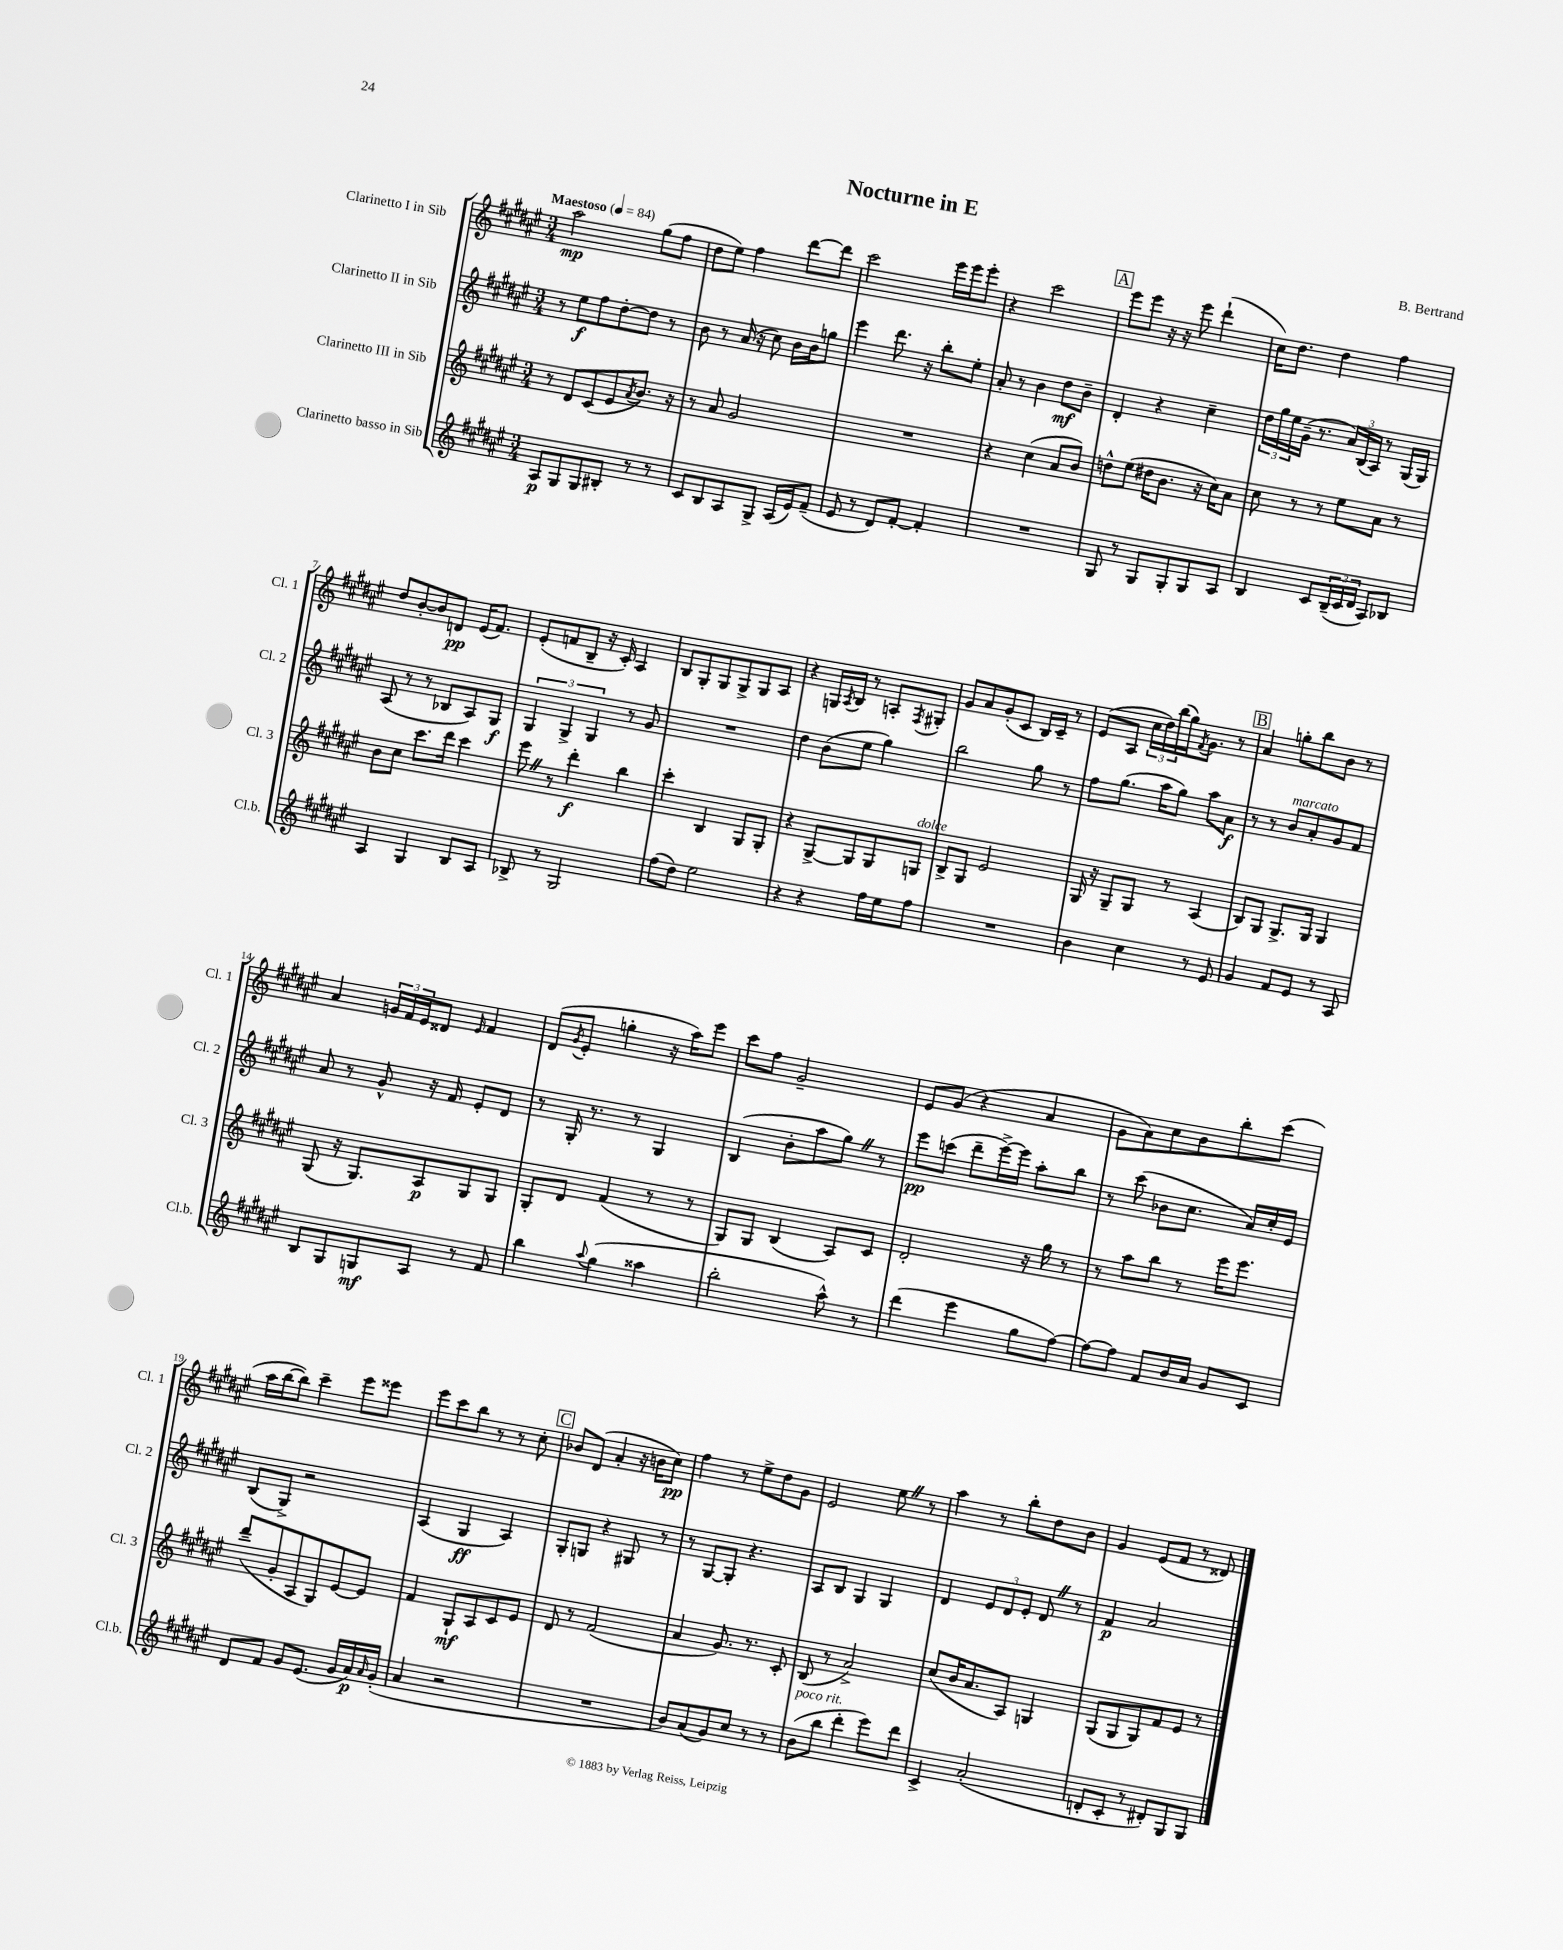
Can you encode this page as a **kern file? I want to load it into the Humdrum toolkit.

**kern	**dynam	**kern	**dynam	**kern	**dynam	**kern	**dynam
*part4	*part4	*part3	*part3	*part2	*part2	*part1	*part1
*staff4	*staff4	*staff3	*staff3	*staff2	*staff2	*staff1	*staff1
*I"Clarinetto basso in Sib	*	*I"Clarinetto III in Sib	*	*I"Clarinetto II in Sib	*	*I"Clarinetto I in Sib	*
*I'Cl.b.	*	*I'Cl. 3	*	*I'Cl. 2	*	*I'Cl. 1	*
*clefG2	*	*clefG2	*	*clefG2	*	*clefG2	*
*k[f#c#g#d#a#e#]	*	*k[f#c#g#d#a#e#]	*	*k[f#c#g#d#a#e#]	*	*k[f#c#g#d#a#e#]	*
*M3/4	*	*M3/4	*	*M3/4	*	*M3/4	*
*MM84	*	*MM84	*	*MM84	*	*MM84	*
=1	=1	=1	=1	=1	=1	=1	=1
!	!	!	!	!	!	!LO:TX:a:B:t=Maestoso	!
8A#/L	p	8r	.	8r	.	2aa#\	mp
8G#/	.	8d#/L	.	8ee#\L	f	.	.
8G#/	.	(8c#/	.	8ff#\	.	.	.
8B#X'/J	.	8e#/	.	[8dd#'\	.	.	.
.	.	8qa#/	.	.	.	.	.
8r	.	8.b/J)	.	8dd#\J]	.	(8gg#\L	.
8r	.	.	.	8r	.	8ff#\J	.
.	.	16r	.	.	.	.	.
=2	=2	=2	=2	=2	=2	=2	=2
8c#/L	.	8r	.	8b\	.	8dd#\L	.
8B/	.	8a#/	.	8r	.	8ee#\J)	.
8A#/	.	2g#/	.	(16a#/	.	4ff#\	.
.	.	.	.	16r	.	.	.
8G#^/J	.	.	.	8cc#\)	.	.	.
(16A#/LL	.	.	.	16b\LL	.	[8ddd#\L	.
16e#/J)	.	.	.	16b\J	.	.	.
(8f#~/J	.	.	.	8ggn\J	.	8ddd#\J]	.
=3	=3	=3	=3	=3	=3	=3	=3
8e#/	.	2.r	.	4eee#\	.	2ccc#\	.
8r	.	.	.	.	.	.	.
8d#/L)	.	.	.	8.ddd#\	.	.	.
[8f#'/J	.	.	.	.	.	.	.
.	.	.	.	16r	.	.	.
4f#'/]	.	.	.	8bb'\L	.	16eee#\LL	.
.	.	.	.	.	.	16eee#\J	.
.	.	.	.	8ee#'\J	.	8eee#'\J	.
=4	=4	=4	=4	=4	=4	=4	=4
2.r	.	4r	.	8a#'/	.	4r	.
.	.	.	.	8r	.	.	.
.	.	(4cc#\	.	4b\	.	2ccc#\	.
.	.	8a#/L	.	8dd#\L	mf	.	.
.	.	8b/J)	.	8b~\J	.	.	.
!!LO:REH:place=s1:t=A
=5	=5	=5	=5	=5	=5	=5	=5
8G#/	.	8ddn^^\L	.	4d#'/	.	8eee#\L	.
8r	.	(8ee#\J	.	.	.	8eee#\J	.
8G#/L	.	16dd#X\KL	.	4r	.	16r	.
.	.	8.b\J	.	.	.	16r	.
8G#'/	.	.	.	.	.	8eee#\	.
8G#/	.	16r	.	4cc#~\	.	(4ddd#`\	.
.	.	16cc#\KL)	.	.	.	.	.
8A#/J	.	8a#\J	.	.	.	.	.
=6	=6	=6	=6	=6	=6	=6	=6
4B/	.	8cc#\	.	24dd#\LL	.	16cc#\KL)	.
.	.	.	.	24gg#\	.	.	.
.	.	.	.	.	.	8.dd#\J	.
.	.	.	.	24ee#\	.	.	.
.	.	8r	.	(16g#~\JJ	.	.	.
.	.	.	.	8.r	.	.	.
8c#/L	.	8r	.	.	.	4dd#\	.
(24B~/L	.	8ee#\L	.	24a#/LL)	.	.	.
24c#/	.	.	.	(24B/	.	.	.
24d#/JJ	.	.	.	24A#/JJ)	.	.	.
8A#/L)	.	8a#\J	.	8r	.	4ff#\	.
8B-X/J	.	8r	.	(16G#/LL	.	.	.
.	.	.	.	16G#/JJ)	.	.	.
!!LO:LB:g=z
=7	=7	=7	=7	=7	=7	=7	=7
4A#/	.	8b\L	.	(8A#/	.	8dd#/L	.
.	.	8cc#\J	.	8r	.	[8b'/	.
4G#/	.	8.ccc#\L	.	8r	.	8b/]	.
.	.	.	.	8B-X/L	.	8dn/J	pp
.	.	16ddd#\Jk	.	.	.	.	.
8B/L	.	4ccc#\	.	8A#/)	.	(16e#/KL	.
.	.	.	.	.	.	8.f#/J)	.
8A#/J	.	.	.	8G#/J	f	.	.
=8	=8	=8	=8	=8	=8	=8	=8
8B-X^/	.	8eee#Z\	.	6G#/	.	(8e#'/L	.
8r	.	8r	.	.	.	8fn/	.
.	.	.	.	6G#^/	.	.	.
2G#/	.	4ddd#'\	f	.	.	8B~/J	.
.	.	.	.	6G#/	.	.	.
.	.	.	.	.	.	16r	.
.	.	.	.	.	.	16c#'/)	.
.	.	4bb\	.	8r	.	4A#/	.
.	.	.	.	8g#/	.	.	.
=9	=9	=9	=9	=9	=9	=9	=9
(8ff#\L	.	4ccc#'\	.	2.r	.	8B/L	.
8dd#\J)	.	.	.	.	.	8G#'/	.
2ee#\	.	4B/	.	.	.	8G#/	.
.	.	.	.	.	.	8G#^/	.
.	.	8G#/L	.	.	.	8G#/	.
.	.	8G#'/J	.	.	.	8A#/J	.
=10	=10	=10	=10	=10	=10	=10	=10
4r	.	4r	.	4dd#\	.	4r	.
4r	.	[8G#^/L	.	(8b\L	.	16Gn/LL	.
.	.	.	.	.	.	8qA#/	.
.	.	.	.	.	.	16B/JJ	.
.	.	8G#/]	.	8ee#\J	.	8r	.
16ff#\LL	.	8G#/	.	4gg#\)	.	8An'/L	.
16ee#\J	.	.	.	.	.	.	.
.	.	.	.	.	.	8qF#/	.
!	!	!LO:TX:a:i:t=dolce	!	!	!	!	!
8ff#\J	.	8Gn/J	.	.	.	8G#X'/J	.
=11	=11	=11	=11	=11	=11	=11	=11
2.r	.	8B^/L	.	2bb\	.	8g#/L	.
.	.	8G#/J	.	.	.	8a#/	.
.	.	2e#/	.	.	.	(8g#'/	.
.	.	.	.	.	.	8c#/J	.
.	.	.	.	8gg#\	.	16B/LL)	.
.	.	.	.	.	.	16c#~/JJ	.
.	.	.	.	8r	.	8r	.
=12	=12	=12	=12	=12	=12	=12	=12
4b\	.	16G#/	.	8ff#\L	.	(8e#/L	.
.	.	16r	.	.	.	.	.
.	.	8G#~/L	.	(8.gg#\J	.	8A#/J	.
4cc#\	.	8G#/J	.	.	.	24cc#\LL	.
.	.	.	.	.	.	24dd#\)	.
.	.	.	.	16aa#\KL	.	.	.
.	.	.	.	.	.	(24bb\	.
.	.	8r	.	8gg#\J)	.	16gg#\J)	.
.	.	.	.	.	.	8qf#/	.
.	.	.	.	.	.	8.g#\J	.
8r	.	(4A#/	.	8aa#\L	.	.	.
8e#/	.	.	.	8a#\J	f	8r	.
!!LO:REH:place=s1:t=B
=13	=13	=13	=13	=13	=13	=13	=13
4g#/	.	8B/L)	.	8r	.	4a#/	.
.	.	8G#/J	.	8r	.	.	.
!	!	!	!	!LO:TX:a:i:t=marcato	!	!	!
8f#/L	.	8.G#^/L	.	8b/L	.	8ggn'\L	.
8e#/J	.	.	.	8a#'/	.	8bb\	.
.	.	16G#/Jk	.	.	.	.	.
8r	.	4G#/	.	8g#/	.	8b\J	.
8A#/	.	.	.	8f#/J	.	8r	.
!!LO:LB:g=z
=14	=14	=14	=14	=14	=14	=14	=14
8B/L	.	(8G#/	.	8a#/	.	4a#/	.
8G#/	.	16r	.	8r	.	.	.
.	.	8.G#/L)	.	.	.	.	.
8Gn/	mf	.	.	8g#^^/	.	24gn/LL	.
.	.	.	.	.	.	24f#/	.
.	.	.	.	.	.	24e#/J	.
8A#/J	.	8A#/	p	16r	.	8d##X/J	.
.	.	.	.	16f#/	.	.	.
.	.	.	.	.	.	16qqe#/	.
8r	.	8G#/	.	8e#'/L	.	4f#/	.
8f#/	.	8G#/J	.	8d#/J	.	.	.
=15	=15	=15	=15	=15	=15	=15	=15
4bb\	.	8G#'/L	.	8r	.	(8d#/L	.
.	.	.	.	.	.	8qg#/	.
.	.	8d#/J	.	16G#'/	.	8e#'/J	.
.	.	.	.	8.r	.	.	.
8qqaa#/	.	.	.	.	.	.	.
(4gg#\	.	(4f#/	.	.	.	4ggn'\	.
.	.	.	.	8r	.	.	.
4aa##X\	.	8r	.	4G#/	.	16r	.
.	.	.	.	.	.	16aa#\KL)	.
.	.	8r	.	.	.	8eee#\J	.
=16	=16	=16	=16	=16	=16	=16	=16
2bb'\	.	8G#/L)	.	(4B/	.	8ccc#\L	.
.	.	8G#/J	.	.	.	8ff#\J	.
.	.	(4B/	.	8b'\L	.	2g#~/	.
.	.	.	.	8aa#\	.	.	.
8aa#^^\)	.	8A#/L)	.	8gg#Z\J)	.	.	.
8r	.	8c#/J	.	8r	.	.	.
=17	=17	=17	=17	=17	=17	=17	=17
(4ddd#\	.	2d#'/	.	8eee#\L	pp	8e#/L	.
.	.	.	.	(8cccn\J	.	(8g#/J	.
4eee#\	.	.	.	8ddd#~\L	.	4r	.
.	.	.	.	[16eee#^\L)	.	.	.
.	.	.	.	16eee#\JJ]	.	.	.
8gg#\L	.	16r	.	8aa#'\L	.	4a#/	.
.	.	16gg#\	.	.	.	.	.
[8ff#\J)	.	8r	.	8bb\J	.	.	.
=18	=18	=18	=18	=18	=18	=18	=18
8ff#\L_	.	8r	.	8r	.	8g#\L	.
8ff#\J]	.	8aa#\L	.	(8ccc#\	.	8a#\)	.
8f#/L	.	8bb\J	.	8b-X\L	.	8cc#\	.
16b/L	.	8r	.	8.cc#\J	.	8b\	.
16a#/JJ	.	.	.	.	.	.	.
8g#/L	.	16eee#\KL	.	.	.	8bb'\	.
.	.	8.eee#\J	.	16a#/LL)	.	.	.
8c#/J	.	.	.	16cc#'/	.	(8ccc#\J	.
.	.	.	.	16e#/JJ	.	.	.
!!LO:LB:g=z
=19	=19	=19	=19	=19	=19	=19	=19
8d#/L	.	(8ddd#~/L	.	(8B/L	.	16aa#\LL	.
.	.	.	.	.	.	[16bb\J	.
8f#/J	.	8g#'/	.	8G#^/J)	.	8bb\J])	.
8g#/L	.	8A#/	.	2r	.	4ccc#~\	.
(8.e#/J	.	8G#/)	.	.	.	.	.
.	.	[8e#/	.	.	.	8eee#\L	.
16g#/LL	.	.	.	.	.	.	.
16a#/)	p	8e#/J]	.	.	.	8eee##X\J	.
16qqa#/	.	.	.	.	.	.	.
(16g#'/JJ	.	.	.	.	.	.	.
=20	=20	=20	=20	=20	=20	=20	=20
4a#/	.	4f#/	.	(4A#/	.	8eee#\L	.
.	.	.	.	.	.	8ccc#\	.
2r	.	8G#`/L	mf	4G#/	ff	8bb\J	.
.	.	8A#/	.	.	.	8r	.
.	.	8c#/	.	4A#/)	.	8r	.
.	.	8e#/J	.	.	.	8cc#'\	.
!!LO:REH:place=s1:t=C
=21	=21	=21	=21	=21	=21	=21	=21
2.r	.	8d#/	.	8G#'/L	.	8b-X/L	.
.	.	8r	.	8Gn/J	.	(8d#/J	.
.	.	(2f#/	.	4r	.	4a#'/	.
.	.	.	.	8G#X/	.	16r	.
.	.	.	.	.	.	16bn\KL	.
.	.	.	.	8r	.	8cc#\J)	pp
=22	=22	=22	=22	=22	=22	=22	=22
8b/L)	.	4a#/	.	8r	.	4ff#\	.
(8a#/	.	.	.	[8G#/L	.	.	.
8g#/)	.	8.g#/)	.	8G#'/J]	.	8r	.
8cc#/J	.	.	.	4.r	.	8ee#^\L	.
.	.	8.r	.	.	.	.	.
8r	.	.	.	.	.	8dd#\	.
8r	.	8c#'/	.	.	.	8g#\J	.
=23	=23	=23	=23	=23	=23	=23	=23
!LO:TX:a:i:t=poco rit.	!	!	!	!	!	!	!
(8b\L	.	(8B/	.	8A#/L	.	2e#/	.
8bb\J	.	8r	.	8B/J	.	.	.
4ddd#'\	.	2a#^/)	.	4G#/	.	.	.
8eee#\L)	.	.	.	4G#/	.	8ee#Z\	.
8ddd#\J	.	.	.	.	.	8r	.
=24	=24	=24	=24	=24	=24	=24	=24
4c#^/	.	(8cc#/L	.	4d#/	.	4aa#\	.
.	.	16b/K	.	.	.	.	.
.	.	8.a#/	.	.	.	.	.
(2a#'/	.	.	.	12e#/L	.	8r	.
.	.	.	.	12d#/	.	.	.
.	.	8A#/J)	.	.	.	8bb'\L	.
.	.	.	.	12e#'/J	.	.	.
.	.	4Gn/	.	8d#Z/	.	8dd#\	.
.	.	.	.	8r	.	8b\J	.
=25	=25	=25	=25	=25	=25	=25	=25
8dn'/L	.	(8G#/L	.	4f#/	p	4g#/	.
8c#'/J	.	8G#/	.	.	.	.	.
8r	.	8G#/)	.	2a#/	.	(8e#/L	.
8d#X'/L)	.	8f#/	.	.	.	8f#/J	.
8G#/	.	8e#/J	.	.	.	8r	.
8G#/J	.	8r	.	.	.	8d##X/)	.
==	==	==	==	==	==	==	==
*-	*-	*-	*-	*-	*-	*-	*-
